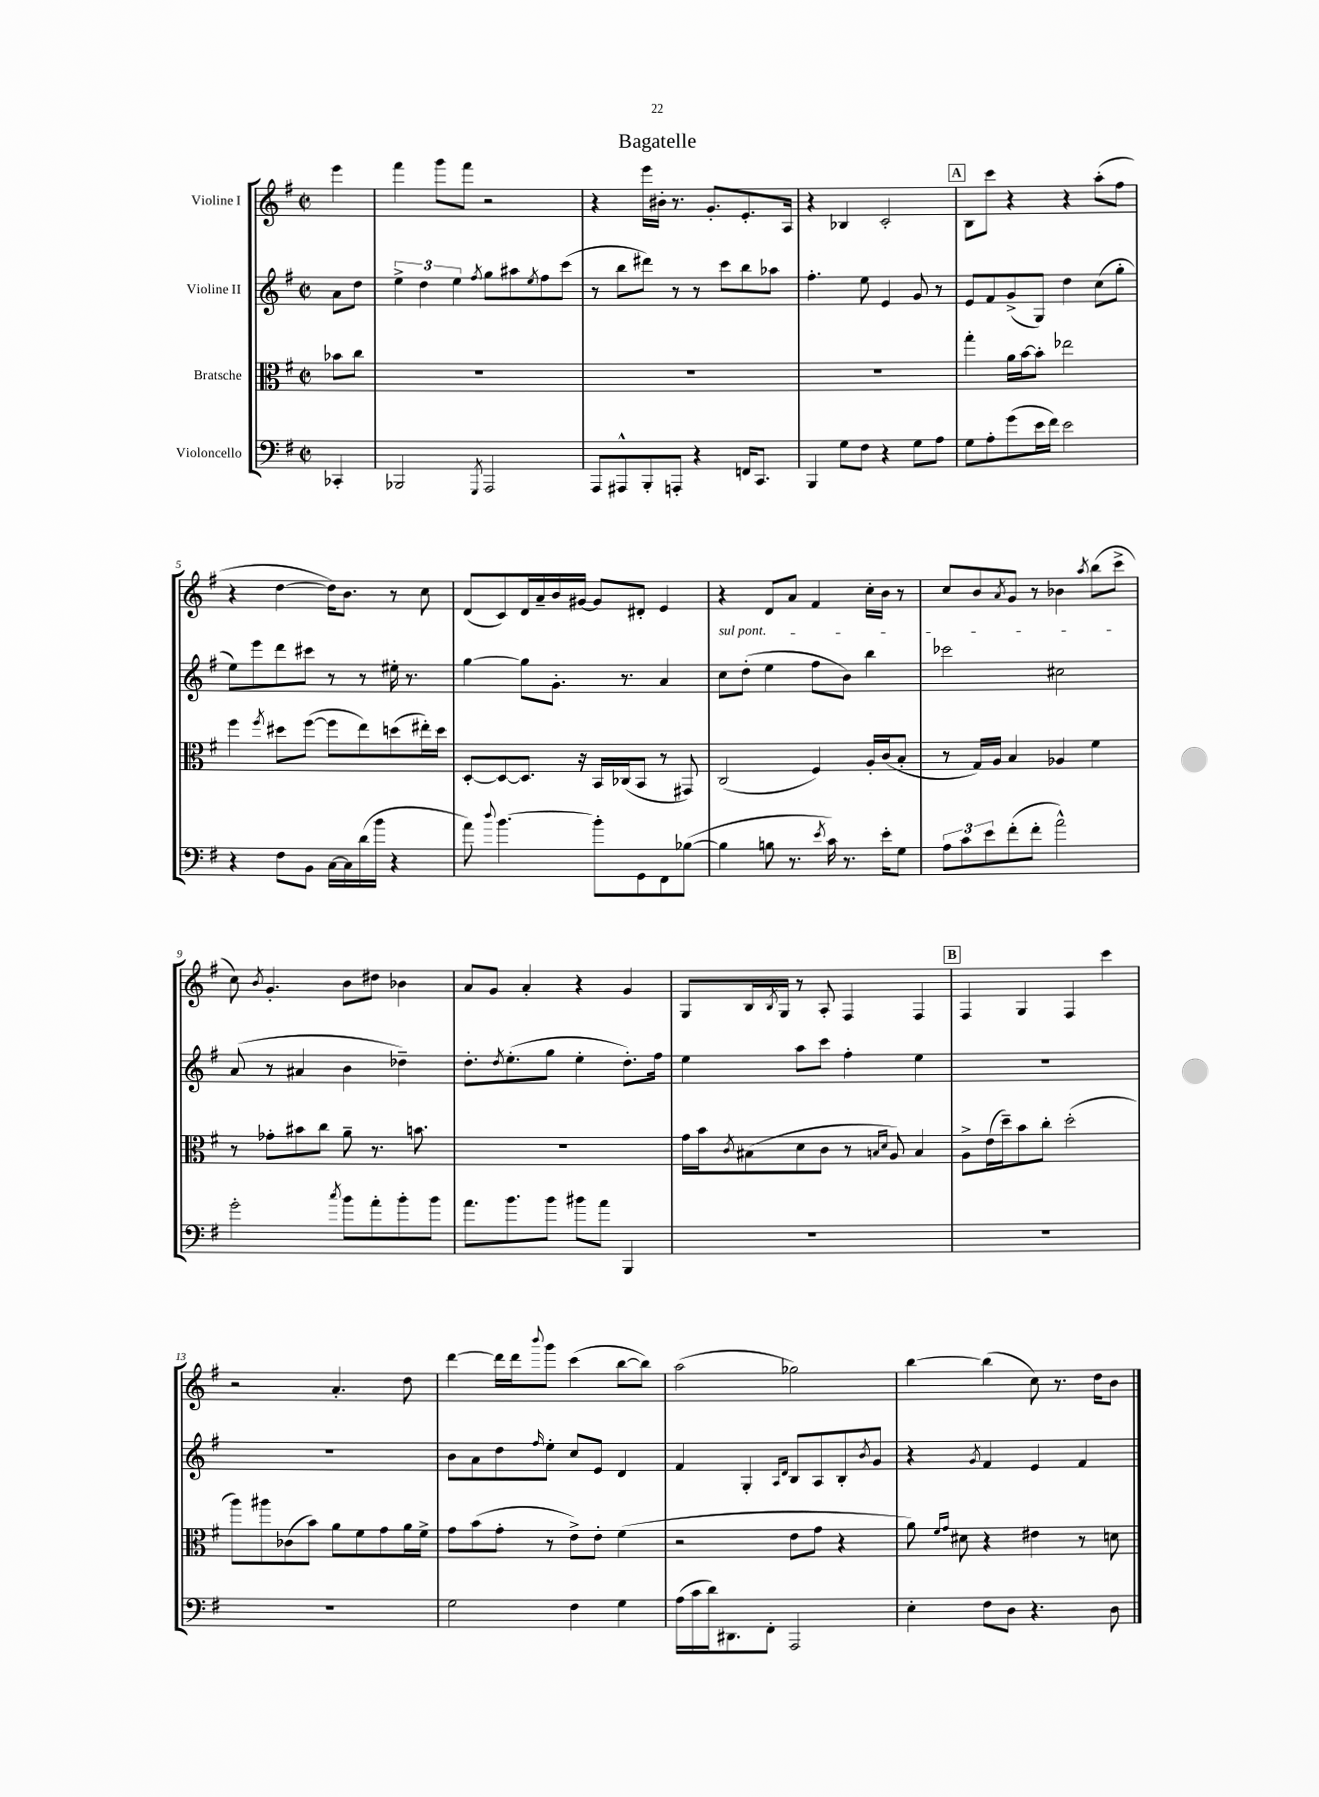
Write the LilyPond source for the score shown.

\header { title = "Bagatelle" }
<<
\new StaffGroup <<
\new Staff = "s0" \with { instrumentName = "Violine I" } {
    \clef treble \key g \major \defaultTimeSignature \time 2/2 \partial 4
    e'''4 |
    fis'''4 g'''8 fis'''8 r2 |
    r4 e'''16 bis'16-. r8. g'8.-. e'8.-. a16 |
    r4 bes4 c'2-. |
    \mark \markup { \box "A" } b8 c'''8 r4 r4 a''8-.( fis''8 |
    r4 d''4~ d''16) b'8. r8 c''8 |
    d'8( c'8) d'16 a'16-- b'16 gis'16~ gis'8 dis'8-. e'4 |
    r4 d'8 a'8 fis'4 c''16-. b'16 r8 |
    c''8 b'8 \acciaccatura { a'8 } g'8 r8 bes'4 \acciaccatura { a''8 } b''8( c'''8-> |
    c''8) \acciaccatura { b'8 } g'4.-. b'8 dis''8 bes'4 |
    a'8 g'8 a'4-. r4 g'4 |
    g8 b16 \acciaccatura { b8 } g16 r8 a8-. fis4 fis4 |
    \mark \markup { \box "B" } fis4 g4 fis4 c'''4 |
    r2 a'4.-. d''8 |
    d'''4~ d'''16 d'''16 \appoggiatura { b'''8 } g'''8 c'''4( b''8~ b''8) |
    a''2( ges''2) |
    b''4~ b''4( c''8) r8. d''16 b'8 \bar "|." |
}
\new Staff = "s1" \with { instrumentName = "Violine II" } {
    \clef treble \key g \major \defaultTimeSignature \time 2/2 \partial 4
    a'8 d''8 |
    \tuplet 3/2 { e''4-> d''4 e''4 } \acciaccatura { fis''8 } g''8 ais''8 \acciaccatura { e''8 } fis''8 c'''8( |
    r8 b''8 dis'''8) r8 r8 c'''8 b''8 aes''8 |
    fis''4.-. e''8 e'4 g'8 r8 |
    \mark \markup { \box "A" } e'8 fis'8 g'8->( g8) d''4 c''8( g''8-. |
    e''8) e'''8 d'''8 cis'''8 r8 r8 eis''16-. r8. |
    g''4~ g''8 g'8.-. r8. a'4 |
    \once \override TextSpanner.bound-details.left.text = \markup { \italic "sul pont." } c''8\startTextSpan d''8-.( e''4 fis''8 b'8) b''4 |
    ces'''2 cis''2\stopTextSpan |
    a'8( r8 ais'4 b'4 des''4--) |
    d''8.-. \acciaccatura { d''8 } e''8.-.( g''8 e''4-. d''8.-.) fis''16 |
    e''4 a''8 c'''8 fis''4-. e''4 |
    \mark \markup { \box "B" } R1 |
    R1 |
    b'8 a'8 d''8 \grace { fis''16 } e''8-. c''8 e'8 d'4 |
    fis'4 g4-. \grace { a16 d'16 } b8 a8 b8-. \acciaccatura { b'8 } g'8 |
    r4 \acciaccatura { g'8 } fis'4 e'4 fis'4 \bar "|." |
}
\new Staff = "s2" \with { instrumentName = "Bratsche" } {
    \clef alto \key g \major \defaultTimeSignature \time 2/2 \partial 4
    bes'8 c''8 |
    R1 |
    R1 |
    R1 |
    \mark \markup { \box "A" } g''4-. a'16 b'16~ b'8-. ees''2 |
    fis''4 \acciaccatura { fis''8 } dis''8 fis''8~( fis''8 e''8) d''8( eis''16-.) d''16 |
    d8~-. d8~ d8. r16 b,16 ces16( b,8 r8 gis,8) |
    c2( fis4) a16-. c'16( b8-. |
    r8 g16) a16 b4 aes4 fis'4 |
    r8 ges'8-. bis'8 c''8 a'8-- r8. b'8. |
    R1 |
    g'16 b'16 \acciaccatura { c'8 } bis8( d'8 c'8 r8 \grace { b16 d'16 } a8) b4 |
    \mark \markup { \box "B" } a8-> e'16( d''16--) b'8 c''8-. d''2-.( |
    a''8) ais''8 ces'8( b'8) a'8 fis'8 g'8 a'16 fis'16-> |
    g'8 b'8( g'8-. r8 e'8->) e'8-. fis'4( |
    r2 e'8 g'8 r4 |
    a'8) \grace { fis'16 g'16 } dis'8 r4 eis'4 r8 d'8 \bar "|." |
}
\new Staff = "s3" \with { instrumentName = "Violoncello" } {
    \clef bass \key g \major \defaultTimeSignature \time 2/2 \partial 4
    ces,4-. |
    bes,,2 \acciaccatura { g,,8 } a,,2 |
    a,,8 ais,,8-^ b,,8-. a,,8-. r4 f,16 c,8. |
    b,,4 g8 fis8 r4 g8 a8 |
    \mark \markup { \box "A" } g8 a8-. g'8( e'16 fis'16) e'2 |
    r4 fis8 b,8 c16~ c16 d'16( b'16 r4 |
    a'8) \appoggiatura { d''8 } b'4.~ b'8-. g,8 fis,8 bes8~( |
    bes4 b8 r8. \acciaccatura { e'8 } c'16) r8. e'16-. g8 |
    \tuplet 3/2 { a8 c'8 e'8 } fis'8-.( fis'8-. a'2-^) |
    g'2-. \acciaccatura { c''8 } b'8 a'8-. b'8-. b'8 |
    a'8. b'8. b'8 bis'8 a'8 b,,4 |
    R1 |
    \mark \markup { \box "B" } R1 |
    R1 |
    g2 fis4 g4 |
    a16( c'16 d'16) dis,8. fis,8-. a,,2 |
    e4-. fis8 d8 r4. d8 \bar "|." |
}
>>
>>
